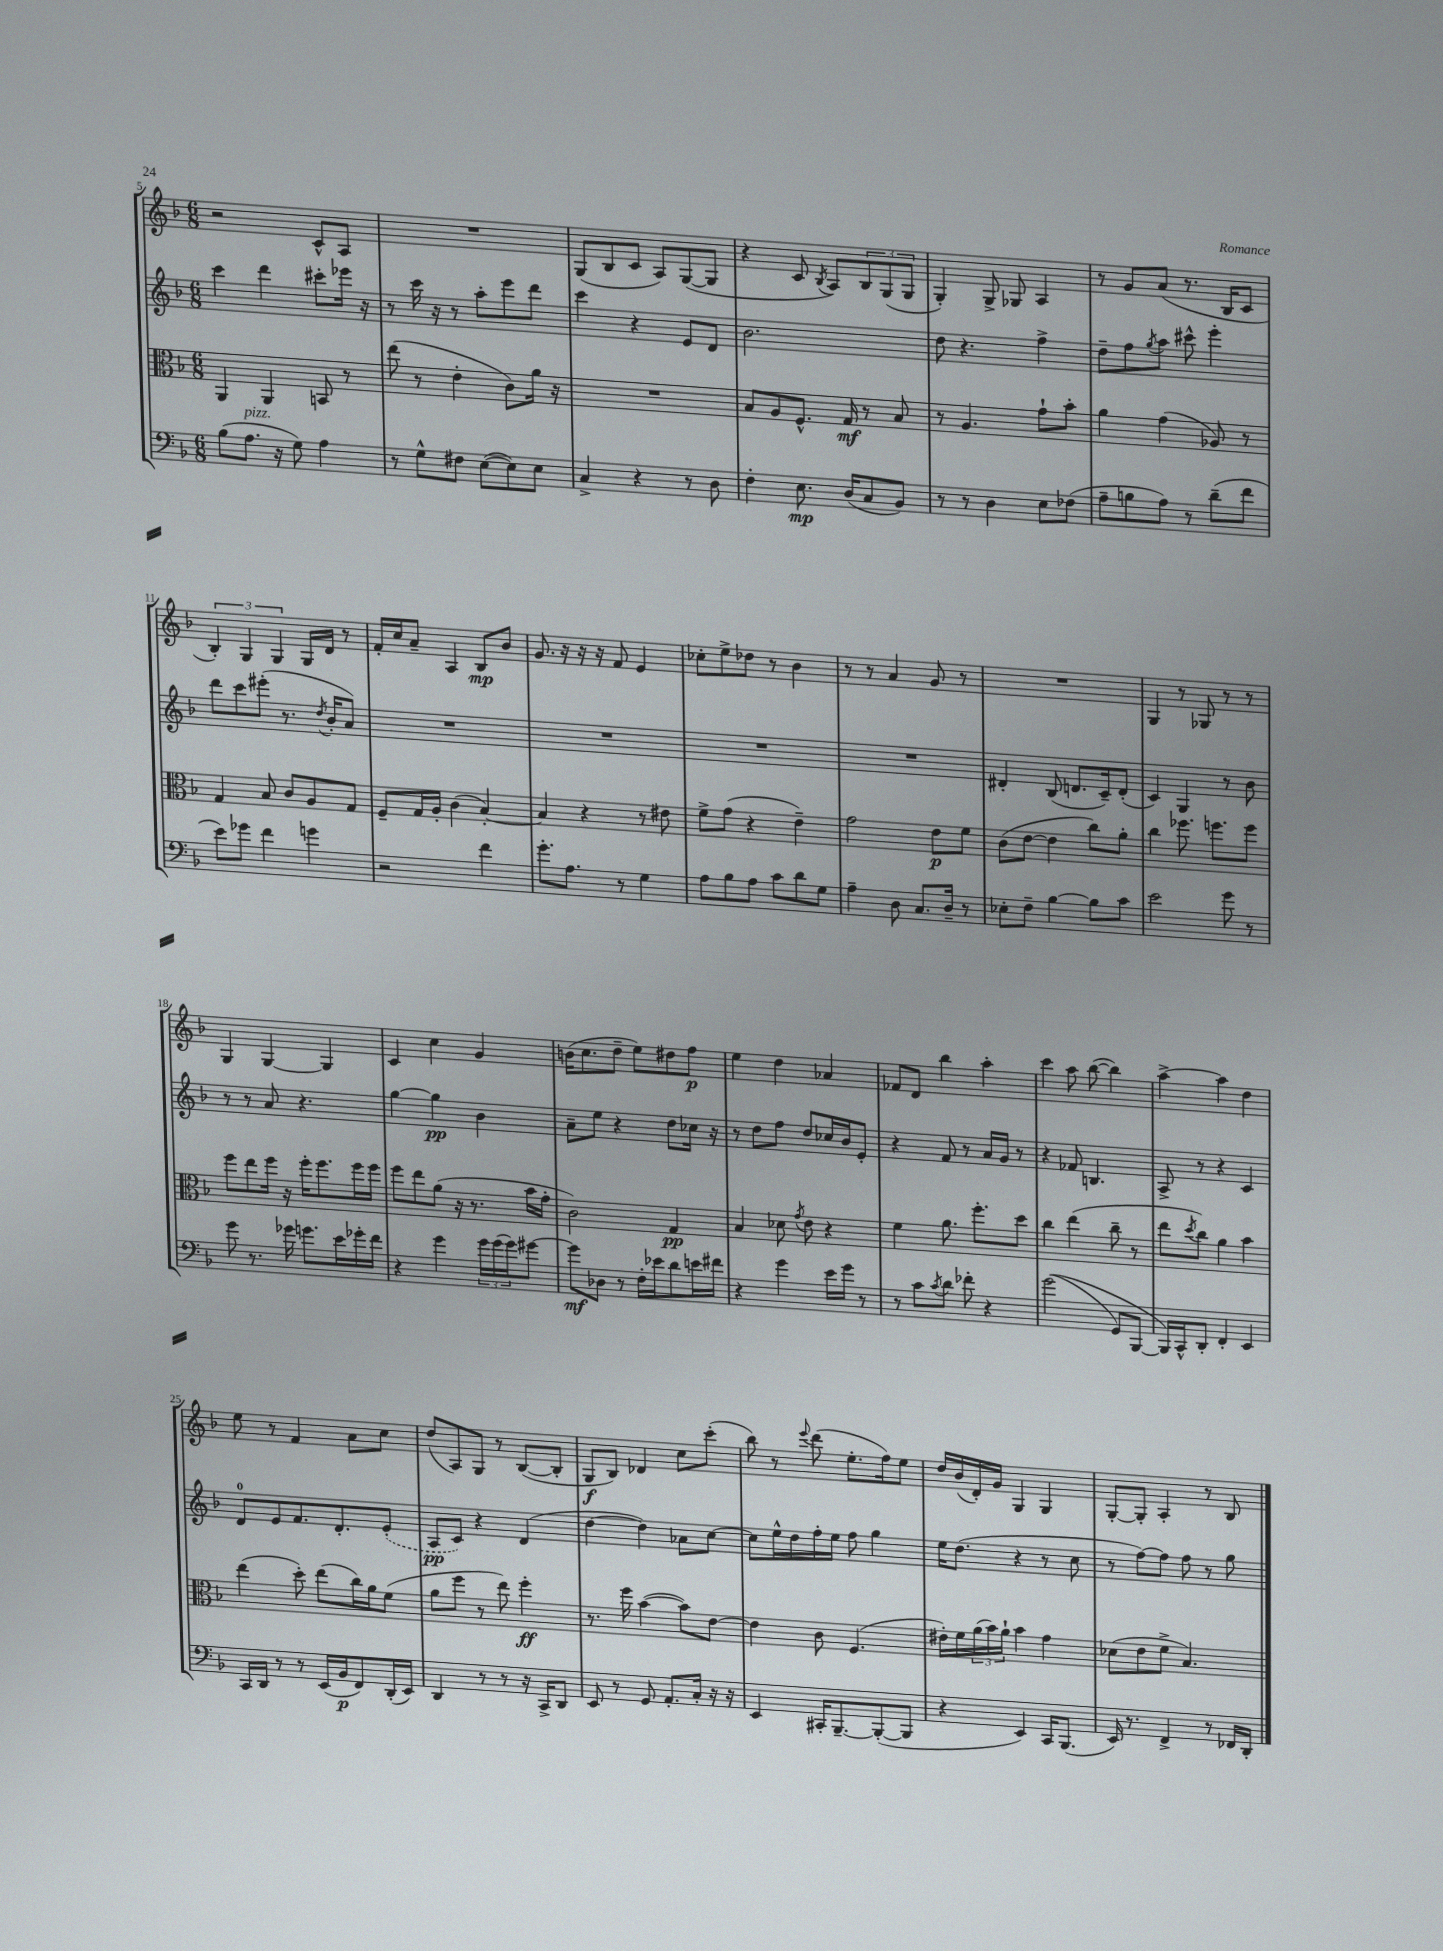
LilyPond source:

<<
\new StaffGroup <<
\new Staff = "s0" {
    \clef treble \key f \major \numericTimeSignature \time 6/8
    r2 c'8-^ a8 |
    R2. |
    g8( bes8 c'8 a8) g8~( g8 |
    r4 c'8 \acciaccatura { bes8 } a8) \tuplet 3/2 { bes8 g8( g8 } |
    g4-.) g8-> ges8 a4 |
    r8 g'8 a'8( r8. bes16 c'8 |
    \tuplet 3/2 { bes4-.) g4 g4 } g16 d'16 r8 |
    f'16-. c''16 a'8-- a4 bes8\mp bes'8 |
    g'8. r16 r16 r16 f'8 e'4 |
    ces''8-. e''8-> des''8 r8 bes'4 |
    r8 r8 a'4 g'8 r8 |
    R2. |
    g4 r8 ges8 r8 r8 |
    g4 g4~ g4 |
    c'4 c''4 g'4 |
    b'16( c''8. d''8-- e''8) dis''8 f''8\p |
    e''4 d''4 aes'4 |
    fes'8 d'8 bes''4 a''4-. |
    c'''4 a''8 bes''8~( bes''4) |
    a''4~-> a''4 d''4 |
    e''8 r8 f'4 a'8 c''8 |
    d''8( a8) g8 r8 bes8~( bes8-. |
    g8\f bes8) des'4 c''8 c'''8-.( |
    bes''8) r8 \appoggiatura { e'''8 } d'''8( e''8.-. f''16) e''8 |
    d''16 bes'16( d'16-.) g'16 g4 g4 |
    g8~-. g8-. a4-. r8 bes8 \bar "|." |
}
\new Staff = "s1" {
    \clef treble \key f \major \numericTimeSignature \time 6/8
    c'''4 d'''4 cis'''8-. ees'''16 r16 |
    r8 c'''16 r16 r8 a''8-. e'''8 d'''8 |
    c'''4 r4 e'8 d'8 |
    bes'2. |
    d''8 r4. f''4-> |
    d''8-- f''8 \acciaccatura { g''8 } a''8 cis'''8-^ e'''4-. |
    d'''8 c'''8 eis'''8-.( r8. \acciaccatura { d''8 } bes'16-. a'8) |
    R2. |
    R2. |
    R2. |
    R2. |
    dis'4-. bes8( d'8. c'16--) d'8-.( |
    c'4) g4 r8 bes'8 |
    r8 r8 a'8 r4. |
    g''4~ g''4\pp bes'4 |
    a'8-- e''8 r4 d''8 ces''16 r16 |
    r8 d''8 f''8 d''8 ces''16 bes'16 e'8-. |
    r4 f'8 r8 a'16 g'16 r8 |
    r4 fes'8 b4. |
    a8-> r8 r4 c'4 |
    d'8-0 e'8 f'8. d'8.-. \once \slurDashed e'8-.( |
    a8\pp c'8) r4 d'4( |
    d''4~ d''4) aes'8 c''8~ |
    c''8 e''16-^ d''16 f''16-. e''16 f''8 g''4 |
    e''16 d''8.( r4 r8 c''8 |
    r8 f''8~) f''8 f''8 r8 g''8 \bar "|." |
}
\new Staff = "s2" {
    \clef alto \key f \major \numericTimeSignature \time 6/8
    a,4 a,4 b,8 r8 |
    e''8( r8 e'4-. c'8) a'16 r16 |
    R2. |
    bes8 a8 f8.-^ g16\mf r8 bes8 |
    r8 a4. g'8-! bes'8-. |
    a'4 g'4( aes8) r8 |
    g4 bes8 c'8 a8 g8 |
    f8-- g16 a16-. c'4( bes4~-.) |
    bes4 r4 r8 eis'8 |
    f'8-> g'8( r4 e'4--) |
    g'2 e'8\p f'8 |
    c'8( e'8~ e'4 c''8) a'8-. |
    c''4 fes''8. f''8. f''8 |
    f''8 e''8 f''16 r16 f''16-. f''8. f''16 f''16 |
    f''8 e''8 a'8( r16 r8. bes'16 g'16-. |
    c'2) g4\pp |
    bes4 des'8 \acciaccatura { g'8 } e'8 r4 |
    f'4 a'8. f''8.-. d''8 |
    c''4 e''4( c''8-- r8 |
    e''8 \acciaccatura { d''8 } c''8) a'4 bes'4 |
    e''4( d''8-.) e''8( c''16) a'16 f'8( |
    a'8 f''8 r8 e''8) f''4-.\ff |
    r8. f''16 bes'4~( bes'8) e'8~ |
    e'4 c'8 f4.( |
    eis'16-.) f'16 \tuplet 3/2 { a'16( bes'16) a'16-! } bes'4 g'4 |
    des'8( e'8 f'8-> bes4.) \bar "|." |
}
\new Staff = "s3" {
    \clef bass \key f \major \numericTimeSignature \time 6/8
    bes8( a8.^\markup { \italic "pizz." } r16 g8) a4 |
    r8 g8-^ fis8 e8~( e8) e8 |
    c4-> r4 r8 d8 |
    f4-. e8.\mp d16( c8 bes,8) |
    r8 r8 d4 e8 fes8( |
    a8-- b8 a8) r8 d'8--( f'8 |
    e'8) ges'8 f'4 g'4 |
    r2 f'4 |
    g'8.-. a8. r8 g4 |
    a8 bes8 a8 c'8 d'8 g8 |
    a4-- d8 c8. d16-- r8 |
    ees8-. f8-- bes4~ bes8 c'8 |
    e'2 g'8 r8 |
    g'8 r8. ges'16 g'8. e'16 ges'16-. f'16 |
    r4 g'4 \tuplet 3/2 { g'16 g'16( g'16) } gis'8~ |
    gis'8\mf des8 r8 f16-. ees'16 d'8 e'16 fis'16 |
    r4 g'4 e'16 g'16 r8 |
    r8 c'8 \acciaccatura { c'8 } d'8 fes'8-. r4 |
    g'2(\( g,8) bes,,8~ |
    bes,,16\) c,16-^ d,8-. f,4-. e,4 |
    c,16 d,16 r8 r8 e,16( bes,16\p f,8) d,16-.( e,16) |
    d,4 r8 r8 r16 c,16-> d,8 |
    e,8 r8 g,8 a,8.-. c16-. r16 r16 |
    e,4 cis,16-. bes,,8.~-- bes,,8~-.( bes,,8 |
    r4 e,4) c,16 bes,,8.( |
    e,16) r8. f,4-> r8 fes,16 d,16-. \bar "|." |
}
>>
>>
\layout { \context { \Score currentBarNumber = #5 } }
